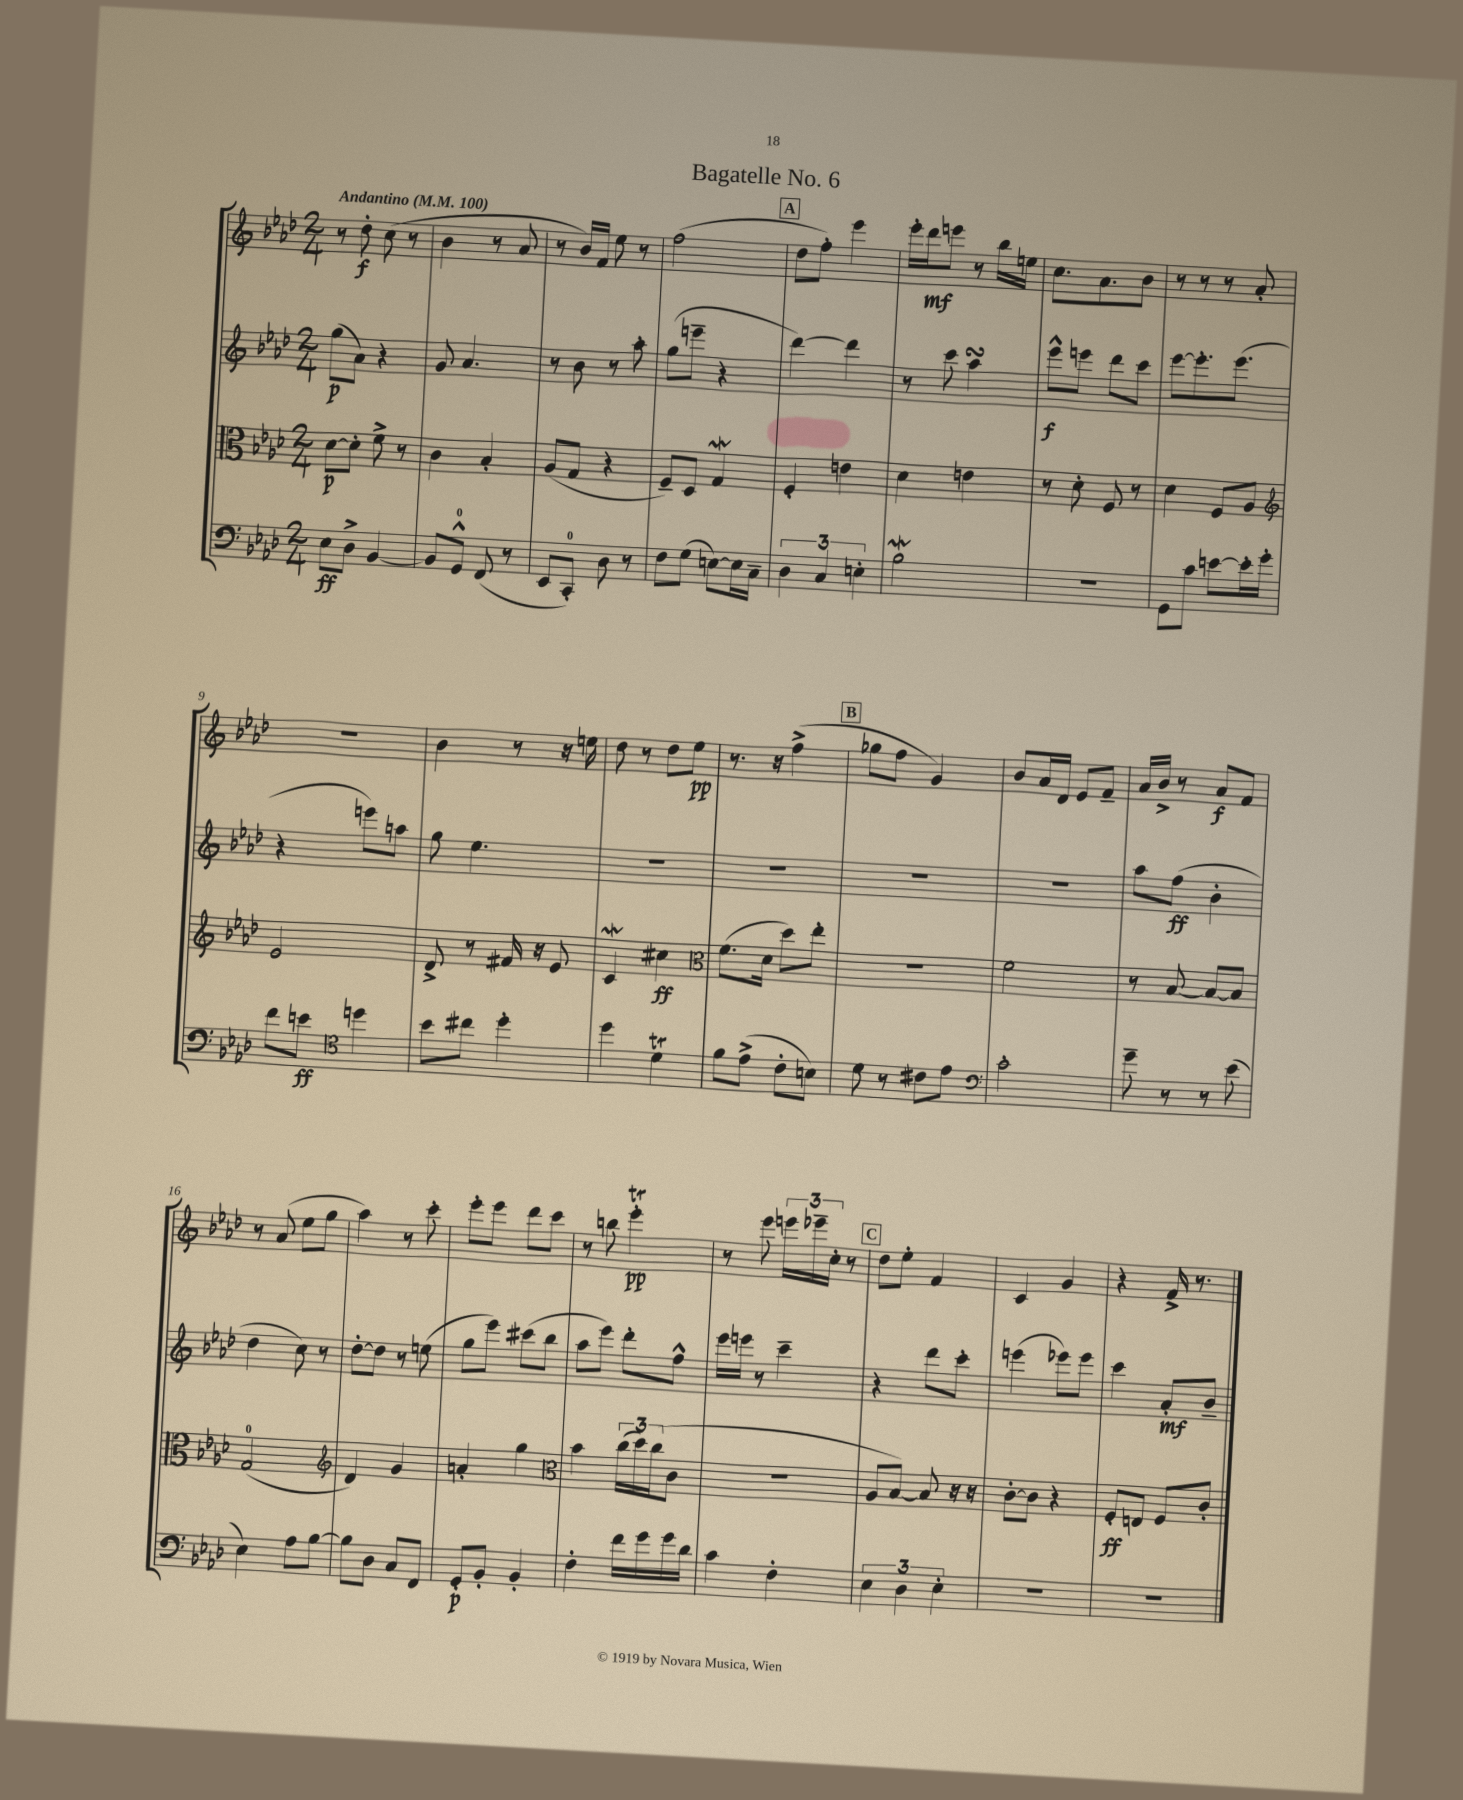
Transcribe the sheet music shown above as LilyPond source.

\header { title = "Bagatelle No. 6" }
<<
\new StaffGroup <<
\new Staff = "s0" {
    \clef treble \key aes \major \numericTimeSignature \time 2/4 \tempo "Andantino" 4 = 100
    r8 des''8-.\f c''8( r8 |
    bes'4 r8 aes'8 |
    r8 bes'16) f'16 ees''8 r8 |
    f''2( |
    \mark \markup { \box "A" } des''8 f''8-.) ees'''4 |
    ees'''16-. des'''16\mf e'''8 r8 bes''16 e''16 |
    c''8. aes'8. bes'8 |
    r8 r8 r8 aes'8-. |
    R2 |
    bes'4 r8 r16 e''16 |
    des''8 r8 des''8 ees''8\pp |
    r8. r16 f''4->( |
    \mark \markup { \box "B" } ges''8 f''8 g'4) |
    bes'8 aes'16 des'16 ees'8 f'8-- |
    aes'16 bes'16-> r8 aes'8\f f'8 |
    r8 aes'8( ees''8 g''8 |
    aes''4) r8 c'''8-. |
    ees'''8-. ees'''8 des'''8 c'''8 |
    r8 b''8 ees'''4-.\trill\pp |
    r8 ees'''8 \tuplet 3/2 { e'''16 ees'''16-- c''16-. } r8 |
    \mark \markup { \box "C" } des''8 ees''8-. f'4 |
    c'4 g'4 |
    r4 f'16-> r8. \bar "|." |
}
\new Staff = "s1" {
    \clef treble \key aes \major \numericTimeSignature \time 2/4
    g''8\p( aes'8) r4 |
    g'8 aes'4. |
    r8 bes'8 r8 aes''8-. |
    g''8( e'''8-- r4 |
    \mark \markup { \box "A" } des'''4~) des'''4 |
    r8 c'''8 aes''4\turn |
    ees'''8-^\f e'''8 des'''8 c'''8 |
    ees'''8~ ees'''8.-. ees'''8.( |
    r4 e'''8) a''8 |
    g''8 ees''4. |
    R2 |
    R2 |
    \mark \markup { \box "B" } R2 |
    R2 |
    aes''8 f''8\ff( bes'4-. |
    des''4 c''8) r8 |
    des''8~-. des''8 r8 e''8( |
    g''8 ees'''8) cis'''8( bes''8 |
    aes''8 ees'''8) des'''8-. f''8-^ |
    ees'''16 e'''16 r8 c'''4-- |
    \mark \markup { \box "C" } r4 des'''8 c'''8-. |
    e'''4( ees'''8) ees'''8 |
    c'''4 aes'8-.\mf bes'8-- \bar "|." |
}
\new Staff = "s2" {
    \clef alto \key aes \major \numericTimeSignature \time 2/4
    des'8~\p des'8-. f'8-> r8 |
    c'4 bes4-. |
    aes8( g8 r4 |
    f8--) des8 g4\mordent |
    \mark \markup { \box "A" } f4-. e'4 |
    des'4 e'4 |
    r8 des'8-. f8 r8 |
    des'4 f8 aes8 |
    \clef treble ees'2 |
    des'8-> r8 fis'16 r16 ees'8 |
    c'4\mordent cis''4\ff |
    \clef alto f'8.( des'16 des''8) ees''8-. |
    \mark \markup { \box "B" } r2 |
    f'2 |
    r8 bes8~ bes8~ bes8 |
    g2-0( |
    \clef treble des'4) g'4 |
    a'4-. g''4 |
    \clef alto bes'4 \tuplet 3/2 { c''16( des''16) c''16( } c'8 |
    r2 |
    \mark \markup { \box "C" } aes8 bes8~) bes8 r16 r16 |
    c'8~-. c'8 r4 |
    f8-.\ff e8 f8 c'8-. \bar "|." |
}
\new Staff = "s3" {
    \clef bass \key aes \major \numericTimeSignature \time 2/4
    ees8\ff des8-> bes,4~ |
    bes,8 g,8-0-^ f,8( r8 |
    ees,8 c,8-0-.) des8 r8 |
    f8 g8( e8~) e16 c16-- |
    \mark \markup { \box "A" } \tuplet 3/2 { des4 c4 e4-. } |
    bes2\mordent |
    R2 |
    g,8 c'8 e'8~ e'16-. g'16-. |
    f'8 e'8\ff \clef tenor d''4 |
    bes'8 cis''8 des''4-. |
    des''4 des'4\trill |
    f'8 ees'8->( c'8-. b8) |
    \mark \markup { \box "B" } des'8 r8 cis'8 ees'8 |
    \clef bass c'2-. |
    g'8-- r8 r8 ees'8( |
    ees4) aes8 bes8~ |
    bes8 des8 c8 f,8 |
    g,8-.\p bes,8-. bes,4-. |
    f4-. f'16 g'16 g'16 des'16 |
    c'4 f4-. |
    \mark \markup { \box "C" } \tuplet 3/2 { ees4 des4 ees4-. } |
    R2 |
    R2 \bar "|." |
}
>>
>>
